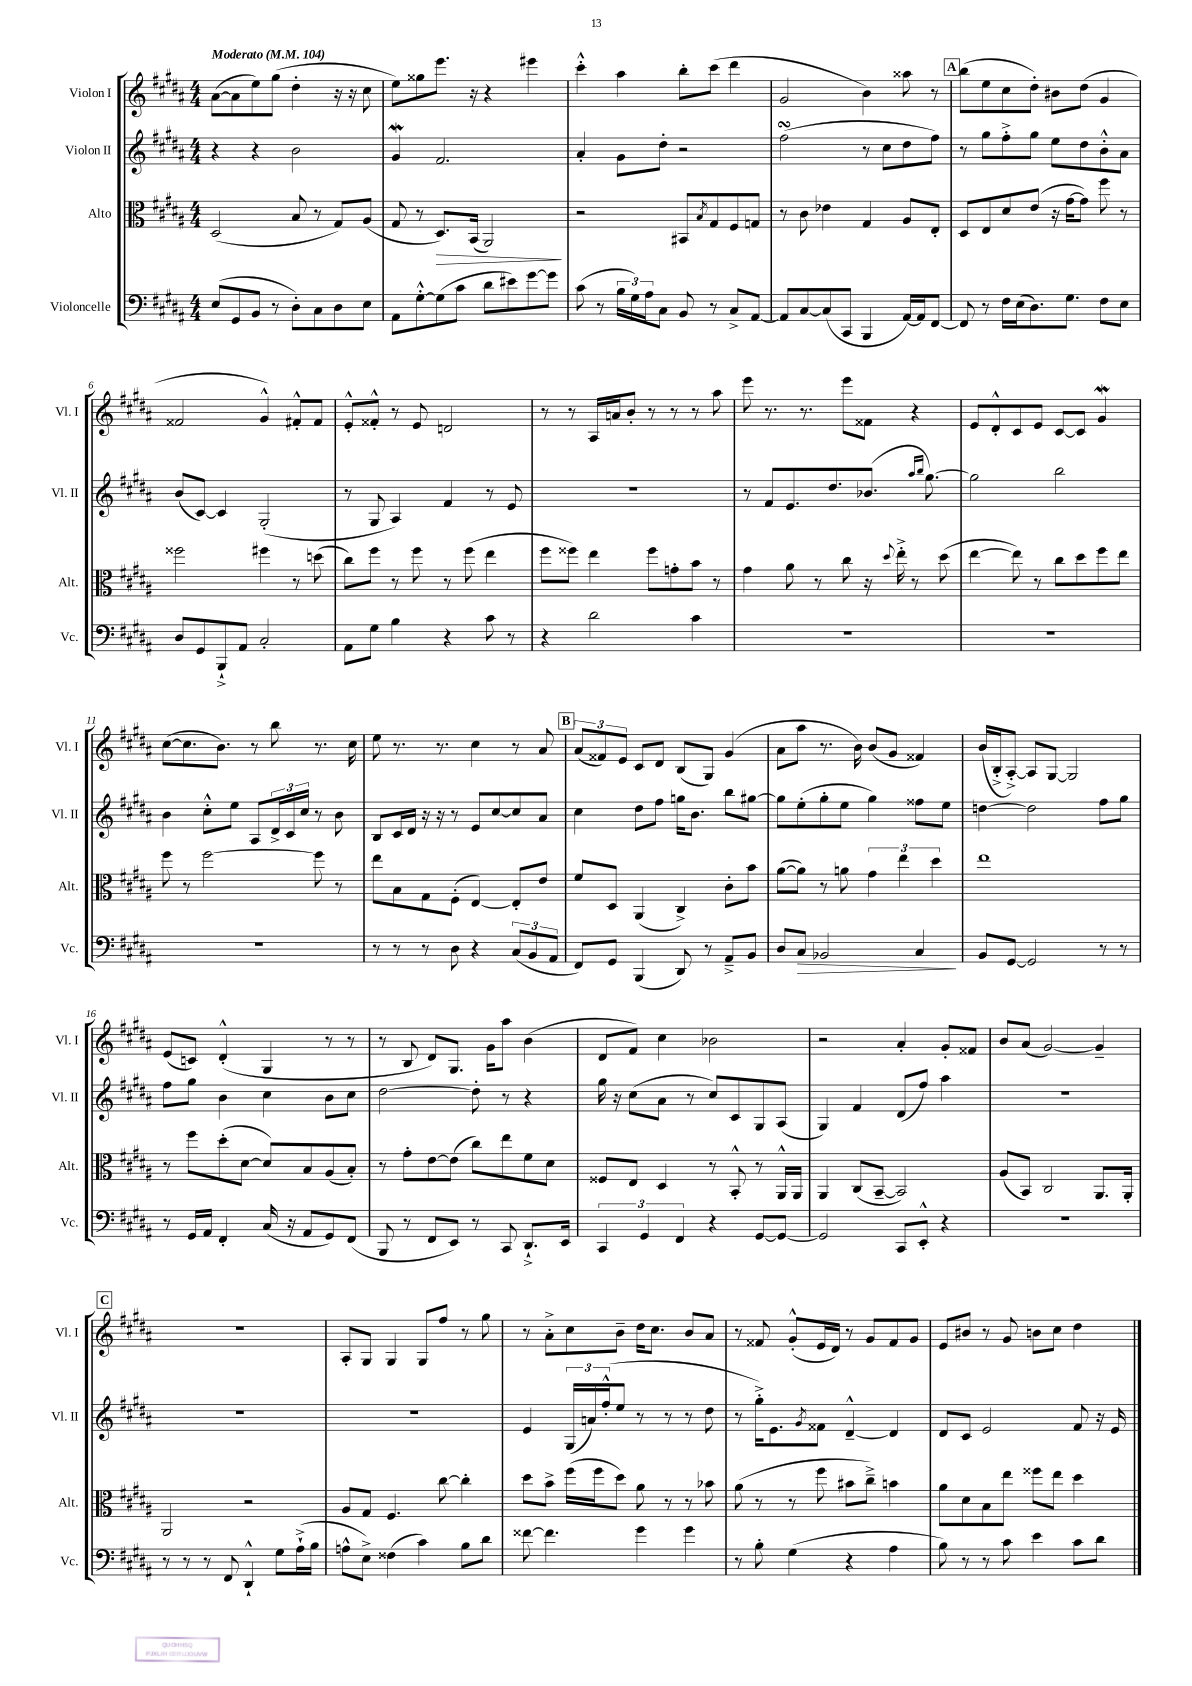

**kern	**kern	**kern	**kern
*staff4	*staff3	*staff2	*staff1
*clefF4	*clefC3	*clefG2	*clefG2
*k[f#c#g#d#a#]	*k[f#c#g#d#a#]	*k[f#c#g#d#a#]	*k[f#c#g#d#a#]
*M4/4	*M4/4	*M4/4	*M4/4
*MM104	*MM104	*MM104	*MM104
(8E	(2D#	4r	([8a#
8GG#	.	.	8a#]
8BB	.	4r	8ee)
8r	.	.	(8gg#
8D#')	8B	2b	4dd#'
8C#	8r	.	.
8D#	8G#)	.	16r
.	.	.	16r
8E	(8A#	.	8cc#
=	=	=	=
8AA#	8G#	4g#	8ee)
[8G#'^^	8r	.	8gg##
(8G#]	8.D#)	2.f#	8.eee
8c#	.	.	.
.	(16BB	.	16r
8d#	2AA#)	.	4r
8e#)	.	.	.
[8g#	.	.	4eee#
8g#]	.	.	.
=	=	=	=
(8c#	2r	4a#'	4ccc#'^^
8r	.	.	.
24B	.	8g#	4aa#
24G#)	.	.	.
24A#	.	.	.
8C#	.	8dd#'	.
8BB	8BB#	2r	8bb'
.	8qB	.	.
8r	8G#	.	(8ccc#
8C#^	8F#	.	4ddd#
[8AA#	8G	.	.
=	=	=	=
8AA#]	8r	(2ff#	2g#
[8C#	8c#	.	.
(8C#]	4e-	.	.
8CC#	.	.	.
4BBB	4G#	8r	4b)
.	.	8cc#	.
[16AA#)	8A#	8dd#	8aa##
16AA#]	.	.	.
[8FF#	8E'	8ff#)	8r
=	=	=	=
8FF#]	8D#	8r	(8bb
8r	8E	8gg#	8ee
16F#	8d#	8ff#'^	8cc#
(16E	.	.	.
8.D#)	(8e	8gg#	8dd#')
.	16r	8ee	8b#
8.G#	[16g#	.	.
.	8g#])	8dd#	(8dd#
8F#	8ff#	8b'^^	4g#
8E	8r	8a#	.
=	=	=	=
8D#	2ff##	(8b	2f##
8GG#	.	[8c#)	.
8BBB`^	.	4c#]	.
8AA#	.	.	.
2C#'	4ff#	(2G#'	4g#^^)
.	8r	.	8f#'^^
.	(8dd	.	8f#
=	=	=	=
8AA#	8cc#)	8r	8e'^^
8G#	8ff#	8G#	8f##'^^
4B	8r	4A#)	8r
.	8ff#	.	8e
4r	8r	4f#	2d
.	(8ff#	.	.
8c#	4ee	8r	.
8r	.	8e	.
=	=	=	=
4r	8ff#	1r	8r
.	8ff##)	.	8r
2d#	4ee	.	16A#
.	.	.	16a
.	.	.	8b'
.	8ff##	.	8r
.	8g'	.	8r
4c#	8b	.	8r
.	8r	.	8aa#
=	=	=	=
1r	4g#	8r	8eee
.	.	8f#	8.r
.	8a#	8.e	.
.	.	.	8.r
.	8r	.	.
.	.	8.dd#	.
.	8cc#	.	8eee
.	16r	(8.b-	8f##
.	8qqdd#	.	.
.	16ee'^	.	.
.	8r	.	4r
.	.	16qqaa#	.
.	.	16qqbb	.
.	.	[8.gg#)	.
.	(8dd#	.	.
=	=	=	=
1r	[4ee	2gg#]	8e
.	.	.	8d#'^^
.	8ee])	.	8c#
.	8r	.	8e
.	8cc#	2bb	[8c#
.	8dd#	.	8c#]
.	8ff#	.	4g#
.	8ee	.	.
=	=	=	=
1r	8ff#	4b	([8cc#
.	8r	.	8.cc#]
.	[2ff#	8cc#'^^	.
.	.	.	8.b)
.	.	8ee	.
.	.	8A#	8r
.	.	24d#^	8bb
.	.	24c#	.
.	.	24cc#	.
.	8ff#]	8r	8.r
.	8r	8b	.
.	.	.	16cc#
=	=	=	=
8r	8ee	8B	8ee
8r	8B	16c#	8.r
.	.	16d#	.
8r	8G#	16r	.
.	.	16r	8.r
8D#	(8F#'	8r	.
4r	[4E)	8e	4cc#
.	.	[8cc#	.
(12C#	8E']	8cc#]	8r
12BB	.	.	.
.	8e	8a#	8a#
12AA#	.	.	.
=	=	=	=
8FF#)	8f#	4cc#	(12a#
.	.	.	12f##)
8GG#	8D#	.	.
.	.	.	12e
(4BBB	(4AA#	8dd#	8c#
.	.	8ff#	8d#
8DD#)	4C#^)	16gg	(8B
.	.	8.b	.
8r	.	.	8G#)
8AA#~^	8c#'	8bb	(4g#
8BB	8b	[8gg#	.
=	=	=	=
8D#	([8a#	8gg#]	8a#
8C#	8a#])	(8ee'	8aa#
2BB-	8r	8gg#'	8.r
.	8a	8ee	.
.	.	.	16b)
.	6g#	4gg#)	(8b
.	.	.	8g#
.	6ee	.	.
4C#	.	8ff##	4f##)
.	6dd#	.	.
.	.	8ee	.
=	=	=	=
8BB	1ee	[4dd	(16b
.	.	.	16B'^
[8GG#	.	.	[8A#'^)
2GG#]	.	2dd]	8A#]
.	.	.	[8G#
.	.	.	2G#]
8r	.	8ff#	.
8r	.	8gg#	.
=	=	=	=
8r	8r	8ff#	(8e
16GG#	8ff#	8gg#	8c)
16AA#	.	.	.
4FF#'	(8dd#'	4b	(4d#'^^
.	[8d#	.	.
(16C#	8d#])	4cc#	4G#
16r	.	.	.
8AA#	8B	.	.
8GG#)	(8A#	8b	8r
(8FF#	8B')	8cc#	8r
=	=	=	=
8BBB	8r	[2dd#	8r
8r	8g#'	.	8B
8FF#	[8e	.	8d#)
8EE)	(8e]	.	8.G#
8r	8cc#)	8dd#']	.
.	.	.	16g#
8CC#	8ee	8r	8aa#
8.DD#`^	8f#	4r	(4b
.	8d#	.	.
16EE	.	.	.
=	=	=	=
6CC#	8F##	16gg#	8d#
.	.	16r	.
.	8E	(8cc#	8f#)
6GG#	.	.	.
.	4D#	8a#	4cc#
6FF#	.	.	.
.	.	8r	.
4r	8r	8cc#)	2b-
.	8BB'^^	8c#	.
[8GG#	8r	8G#	.
8GG#_	16AA#^^	(8A#	.
.	16AA#	.	.
=	=	=	=
2GG#]	4AA#	4G#)	2r
.	(8C#	4f#	.
.	[8BB~	.	.
8CC#	2BB])	(8d#	4a#'
8EE'^^	.	8ff#)	.
4r	.	4aa#	8g#'
.	.	.	8f##
=	=	=	=
1r	(8A#	1r	8b
.	8BB)	.	(8a#
.	2C#	.	[2g#)
.	8.AA#	.	4g#~]
.	16AA#'	.	.
=	=	=	=
8r	2AA#	1r	1r
8r	.	.	.
8r	.	.	.
8FF#	.	.	.
4DD#`^^	2r	.	.
8G#	.	.	.
(16A#`^	.	.	.
16B	.	.	.
=	=	=	=
8A^^	8A#	1r	8A#'
8E^)	8G#	.	8G#
(4F##	4.F#	.	4G#
4c#)	.	.	8G#
.	[8cc#	.	8ff#
8B	4cc#']	.	8r
8d#	.	.	8gg#
=	=	=	=
[8f##	8dd#	4e	8r
4.f##]	8b^	.	8a#'^
.	(16ff#	(24G#	8cc#
.	.	24a)	.
.	16ff#	.	.
.	.	(24ff#'^^	.
.	8dd#)	8ee	8b~
4g#	8a#	8r	16dd#
.	.	.	8.cc#
.	8r	8r	.
4g#	8r	8r	8b
.	8b-	8dd#	8a#
=	=	=	=
8r	(8a#	8r	8r
8B'	8r	16gg#'^)	8f##
.	.	8.e	.
(4G#	8r	.	(8g#'^^
.	.	8qg#	.
.	8ff#	8f##	16e
.	.	.	16d#)
4r	8b#	[4d#~^^	8r
.	8cc#~^)	.	8g#
4A#	4b	4d#]	8f##
.	.	.	8g#
=	=	=	=
8B)	8a#	8d#	8e
8r	8d#	8c#	8b#
8r	8B	2e	8r
8c#	8ee	.	8g#
4e	8ff##	.	8b
.	8ee	.	8cc#
8c#	4dd#	8f#	4dd#
8d#	.	16r	.
.	.	16e	.
==	==	==	==
*-	*-	*-	*-
